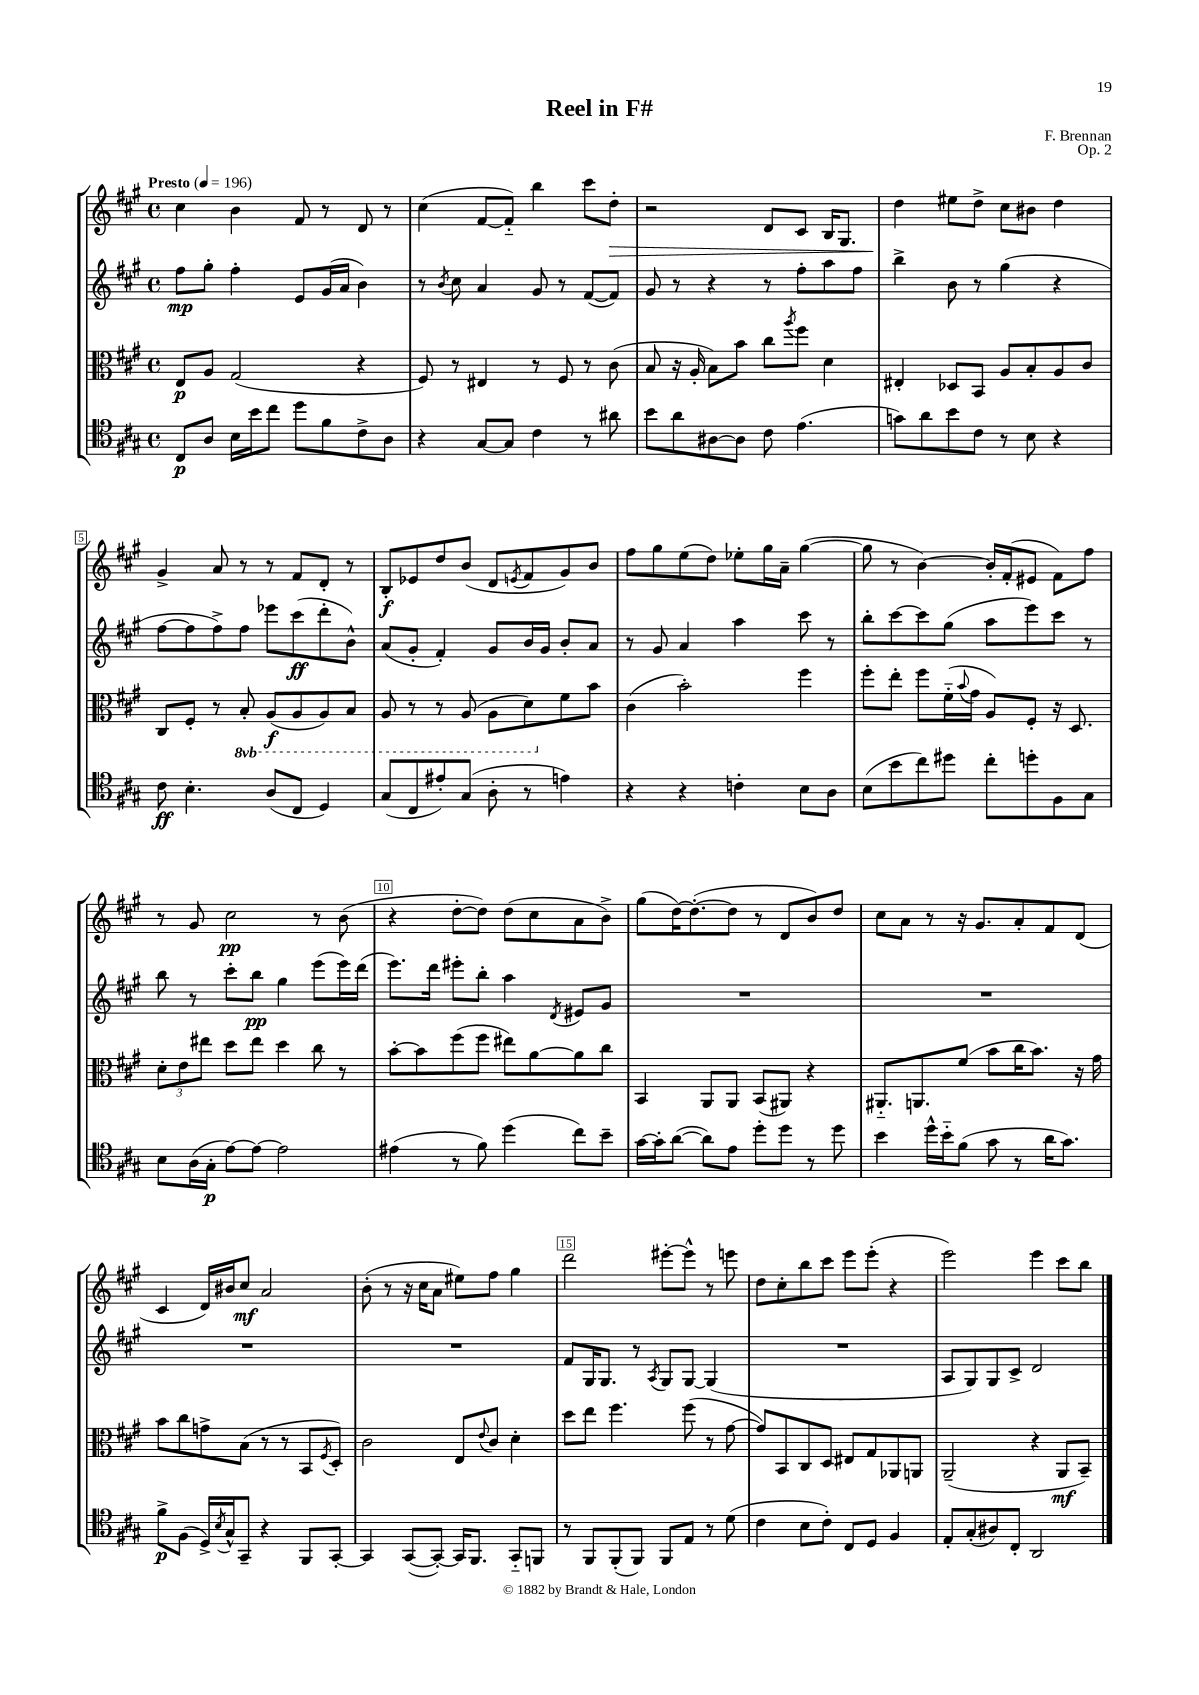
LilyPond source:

\header { title = "Reel in F#" composer = "F. Brennan" opus = "Op. 2" }
<<
\new StaffGroup <<
\new Staff = "s0" {
    \clef treble \key a \major \defaultTimeSignature \time 4/4 \tempo "Presto" 4 = 196
    cis''4 b'4 fis'8 r8 d'8 r8 |
    cis''4( fis'8~ fis'8-_) b''4 cis'''8 d''8-.\> |
    r2 d'8 cis'8 b16 gis8. |
    d''4\! eis''8 d''8-> cis''8 bis'8 d''4 |
    gis'4-> a'8 r8 r8 fis'8 d'8-. r8 |
    b8-.\f ees'8 d''8 b'8( d'8 \acciaccatura { e'8 } fis'8 gis'8) b'8 |
    fis''8 gis''8 e''8( d''8) ees''8-. gis''16 a'16-- gis''4~( |
    gis''8 r8 b'4~) b'16-. fis'16-.( eis'8 fis'8) fis''8 |
    r8 gis'8 cis''2\pp r8 b'8( |
    r4 d''8~-. d''8) d''8( cis''8 a'8 b'8->) |
    gis''8( d''16~) d''8.~-.( d''8 r8 d'8 b'8) d''8 |
    cis''8 a'8 r8 r16 gis'8. a'8-. fis'8 d'8( |
    cis'4 d'16) bis'16 cis''8\mf a'2 |
    b'8-.( r8 r16 cis''16 a'8 eis''8) fis''8 gis''4 |
    d'''2 eis'''8~-. eis'''8-^ r8 e'''8 |
    d''8 cis''8-. b''8 cis'''8 e'''8 e'''8-.( r4 |
    e'''2) e'''4 cis'''8 b''8 \bar "|." |
}
\new Staff = "s1" {
    \clef treble \key a \major \defaultTimeSignature \time 4/4
    fis''8\mp gis''8-. fis''4-. e'8 gis'16( a'16 b'4) |
    r8 \acciaccatura { b'8 } cis''8 a'4 gis'8 r8 fis'8~( fis'8) |
    gis'8 r8 r4 r8 fis''8-. a''8 fis''8 |
    b''4-> b'8 r8 gis''4( r4 |
    fis''8~ fis''8 fis''8->) fis''8 ees'''8 cis'''8\ff( d'''8-. b'8-^) |
    a'8( gis'8-. fis'4-.) gis'8 b'16 gis'16 b'8-. a'8 |
    r8 gis'8 a'4 a''4 cis'''8 r8 |
    b''8-. cis'''8~ cis'''8 gis''8( a''8 e'''8) cis'''8 r8 |
    b''8 r8 cis'''8-. b''8\pp gis''4 e'''8( e'''16) d'''16( |
    e'''8.) d'''16 eis'''8-. b''8-. a''4 \acciaccatura { d'8 } eis'8 gis'8 |
    R1 |
    R1 |
    R1 |
    R1 |
    fis'8 gis16 gis8. r8 \acciaccatura { a8 } gis8 gis8~ gis4( |
    R1 |
    a8 gis8) gis8 cis'8-> d'2 \bar "|." |
}
\new Staff = "s2" {
    \clef alto \key a \major \defaultTimeSignature \time 4/4 \set Staff.ottavationMarkups = #ottavation-simple-ordinals
    e8\p a8 gis2( r4 |
    fis8) r8 eis4 r8 fis8 r8 cis'8( |
    b8 r16 a16-. b8) b'8 cis''8 \acciaccatura { a''8 } fis''8 d'4 |
    eis4-. des8 b,8 a8 b8-. a8 cis'8 |
    cis8 fis8-. r8 \ottava #-1 b,8-. a,8\f( a,8 a,8) b,8 |
    a,8 r8 r8 a,8( a,8 d8) \ottava #0 fis'8 b'8 |
    cis'4( b'2-.) fis''4 |
    fis''8-. e''8-. fis''8 fis'16-_( \appoggiatura { b'8 } gis'16 a8) fis8-. r16 d8. |
    \tuplet 3/2 { d'8-. e'8 eis''8 } d''8 eis''8 d''4 cis''8 r8 |
    b'8~-. b'8 fis''8( fis''8 eis''8) a'8~ a'8 cis''8 |
    b,4 a,8 a,8 b,8( ais,8) r4 |
    ais,8.-_ a,8. fis'8( b'8 cis''16 b'8.) r16 gis'16 |
    b'8 cis''8 g'8-> b8( r8 r8 b,8 \acciaccatura { fis8 } d8-.) |
    cis'2 e8 \appoggiatura { e'8 } cis'8 d'4-. |
    d''8 e''8 fis''4. fis''8( r8 gis'8~ |
    gis'8) b,8 cis8 d8 eis8 gis8 aes,8 a,8 |
    a,2--( r4 a,8\mf b,8--) \bar "|." |
}
\new Staff = "s3" {
    \clef tenor \key a \major \defaultTimeSignature \time 4/4
    cis8\p a8 b16 b'16 cis''8 d''8 fis'8 cis'8-> a8 |
    r4 gis8~ gis8 cis'4 r8 ais'8 |
    b'8 a'8 ais8~ ais8 cis'8 e'4.( |
    g'8) a'8 b'8 cis'8 r8 b8 r4 |
    cis'8\ff b4.-. a8( cis8 d4) |
    gis8( cis8 eis'8-.) gis8( a8-. r8 e'4) |
    r4 r4 c'4-. b8 a8 |
    b8( b'8 cis''8) dis''8 cis''8-. d''8-. fis8 gis8 |
    b8 a16( gis16-.\p e'8~) e'8~ e'2 |
    eis'4( r8 fis'8) d''4( cis''8) b'8-- |
    gis'16~ gis'16-. a'8~( a'8) e'8 d''8-. d''8 r8 d''8 |
    b'4 d''16-^ b'16-_ fis'8( gis'8 r8 a'16 gis'8.) |
    fis'8->\p fis8( d16->) \acciaccatura { b8 } gis16-^ gis,8-- r4 fis,8 gis,8~-. |
    gis,4 gis,8~( gis,8~-.) gis,16 fis,8. gis,8-_ f,8 |
    r8 fis,8 fis,8-.( fis,8) fis,8 e8 r8 d'8( |
    cis'4 b8 cis'8-.) cis8 d8 fis4 |
    e8-. gis8-.( ais8) cis8-. a,2 \bar "|." |
}
>>
>>
\layout { \context { \Score \override BarNumber.break-visibility = ##(#f #t #t) barNumberVisibility = #(every-nth-bar-number-visible 5) \override BarNumber.stencil = #(make-stencil-boxer 0.1 0.3 ly:text-interface::print) } }
